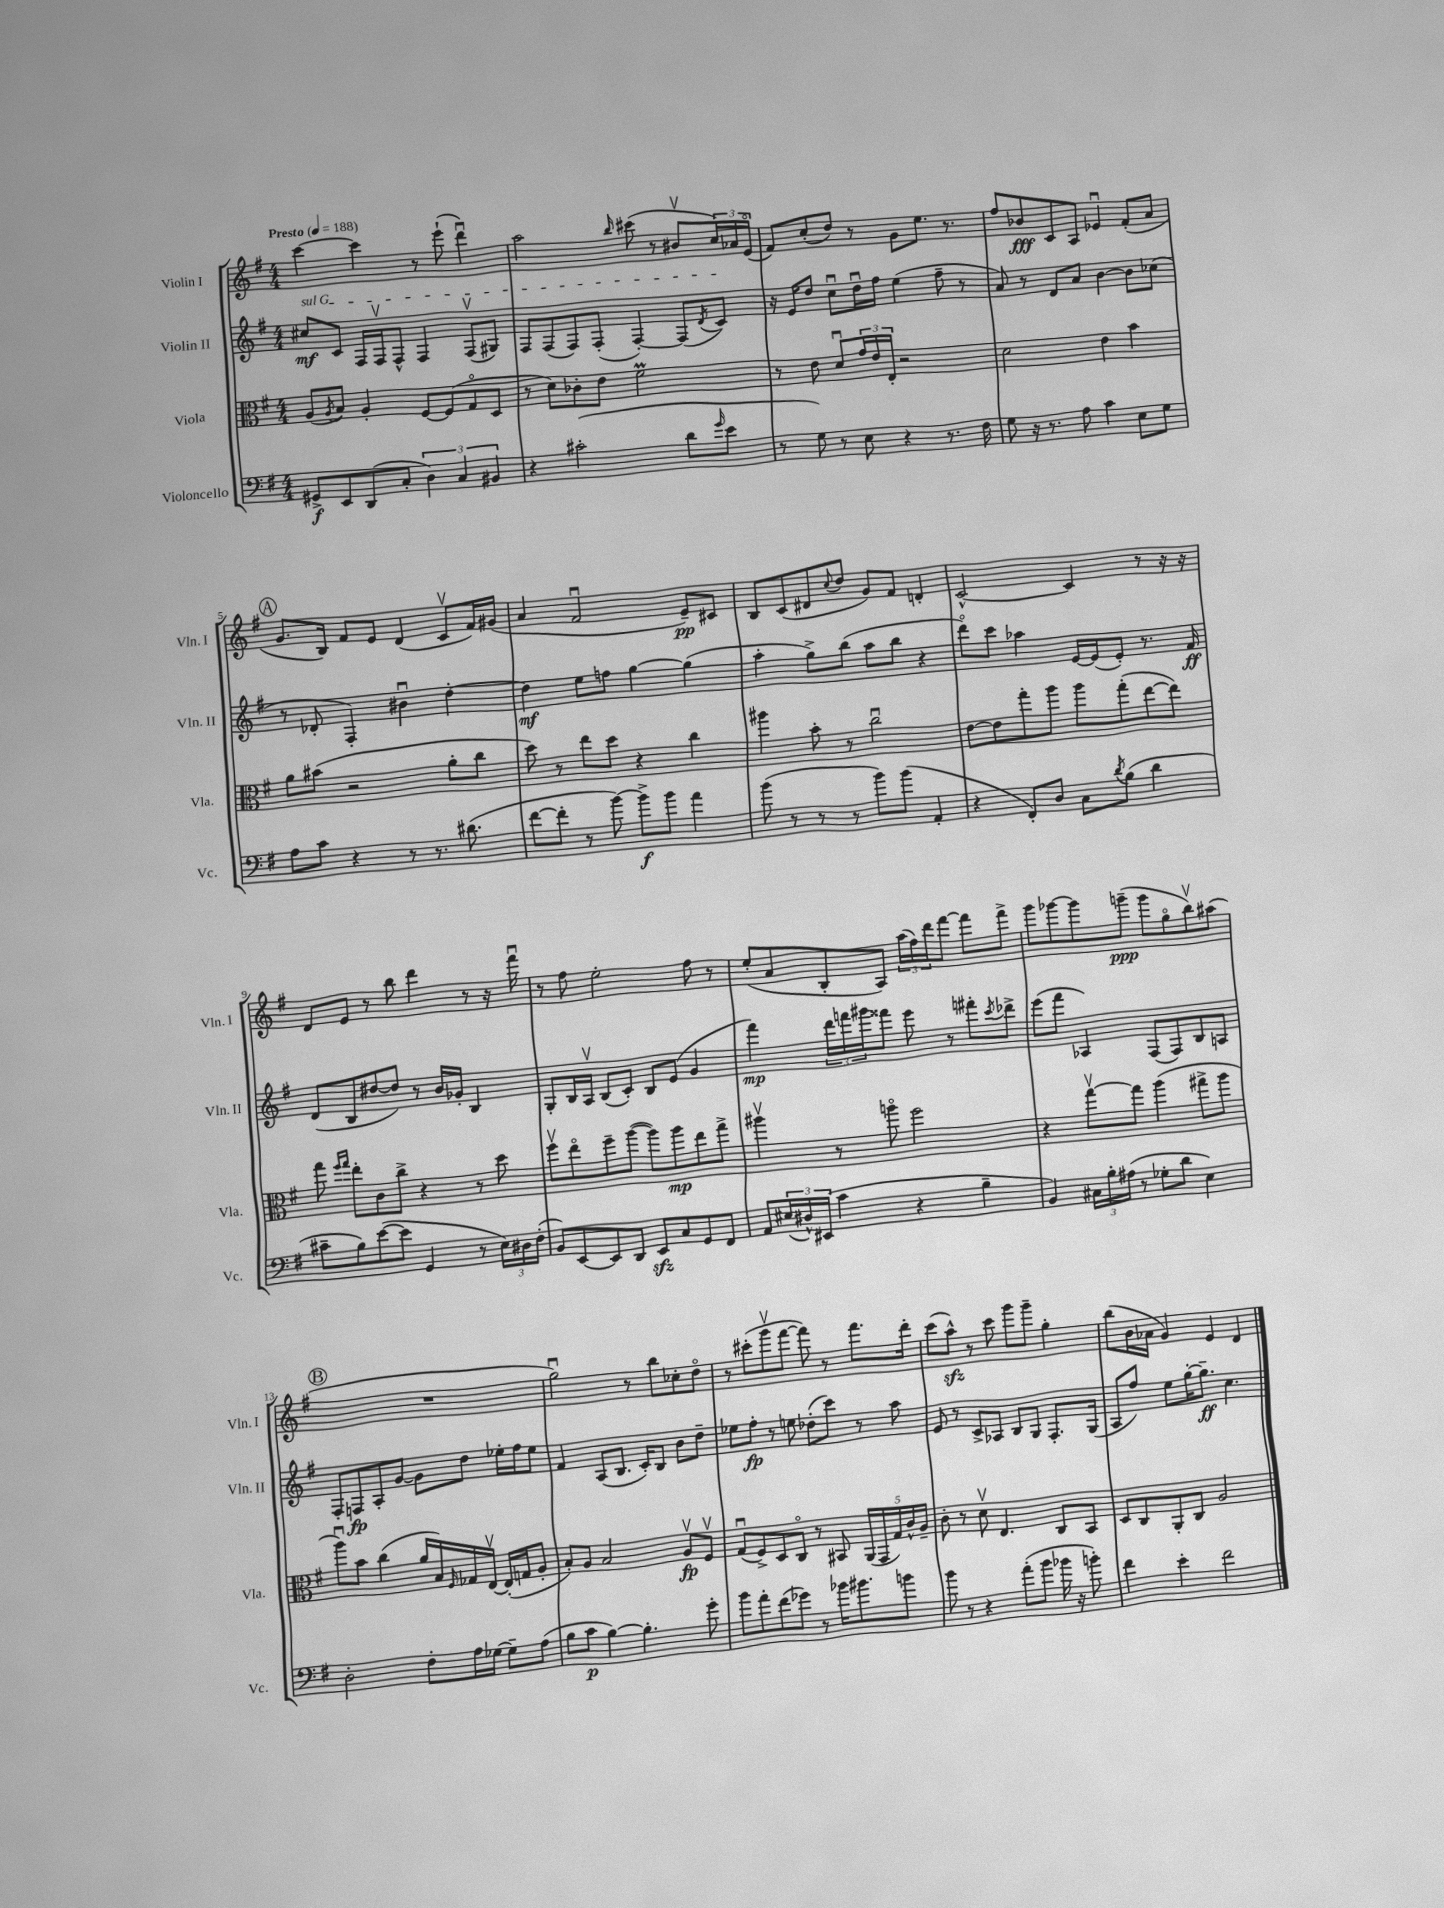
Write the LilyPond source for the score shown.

<<
\new StaffGroup <<
\new Staff = "s0" \with { instrumentName = "Violin I" shortInstrumentName = "Vln. I" } {
    \clef treble \key g \major \numericTimeSignature \time 4/4 \tempo "Presto" 4 = 188
    c'''4~ c'''4 r8 e'''8-!( d'''4\downbow) |
    a''2 \grace { b''16 } cis'''8( r8 bis'8\upbow \tuplet 3/2 { c''16) aes'16 e'16\flageolet( } |
    fis'8) c''8-.( d''8) r8 g'8 e''8. r8. |
    fis''8 bes'8\fff c'8 a8 ees'4\downbow fis'8-.( a'8 |
    \mark \markup { \circle "A" } g'8. b16) fis'8 e'8 d'4( c'8\upbow fis'16) gis'16( |
    a'4 fis'2\downbow e'8--\pp) cis'8 |
    b8 c'8( dis'8 \appoggiatura { c''8 } d''8 g'8) fis'8 d'4-. |
    c'2~-^ c'4 r8 r16 r16 |
    d'8 e'8 r8 b''8 d'''4 r8 r16 fis'''16\downbow |
    r8 fis''8 e''2-. fis''8 r8 |
    e''8-.( a'8 b8-. a8) \tuplet 3/2 { a''16( fis''16) d'''16 } fis'''8~ fis'''8 fis'''8-> |
    g'''8 ges'''8~ ges'''8 g'''8--\ppp( g'''8 g''8\flageolet b''8\upbow) ais''8( |
    \mark \markup { \circle "B" } R1 |
    g''2\downbow) r8 b''8 ces''8-. d''8\flageolet |
    r8 cis'''8-.( g'''8\upbow fis'''8~ fis'''8) r8 fis'''8. d'''16-. |
    c'''8( a''8-^\sfz) r8 c'''8 g'''8 g'''8-- g''4-. |
    b''8( b'16 aes'16 g'4) e'4 d'4 \bar "|." |
}
\new Staff = "s1" \with { instrumentName = "Violin II" shortInstrumentName = "Vln. II" } {
    \clef treble \key g \major \numericTimeSignature \time 4/4
    \once \override TextSpanner.bound-details.left.text = \markup { \italic "sul G" } cis''8\mf\startTextSpan c'8 fis16 fis16\upbow fis8-^ fis4 fis8\upbow( gis8) |
    fis8 fis8( fis8) fis8-.( fis4~-.) fis8( \acciaccatura { d'8 } c'8\stopTextSpan) |
    r16 e'16 d''8 c''8\downbow d''16\downbow fis''16 e''4( fis''8-- r8 |
    a'8) r8 d'8 a'8 b'4~ b'8 ces''8( |
    \mark \markup { \circle "A" } r8 des'8-. fis4-.) bis'4\downbow d''4~-. |
    d''4\mf e''8 f''8 g''4~ g''4( |
    a''4-. g''8->) b''8( a''8 b''8 r4 |
    d'''8\flageolet) c'''8 aes''4 e'16~ e'16( e'8-.) r8. fis'16\ff |
    d'8( b8 dis''8~ dis''8) r8 b'16 ges'16-. b4 |
    g8-. b16 a16\upbow b8( c'8-.) b8 e'8( g'4 |
    fis'''4\mp) \tuplet 3/2 { d'''16 f'''16 gis'''16 } fisis'''8 e'''8 r8 fis'''8-. \acciaccatura { c'''8 } des'''8-> |
    e'''8( fis'''8 aes4) fis8( fis8) b8 a8 |
    \mark \markup { \circle "B" } fis8-. f8\fp a8-. g'8~ g'8 d''8 ees''16-. fis''16 ees''8 |
    fis'4 a8( b8. c'16-.) b8 b'8 d''8-- |
    ees''8 fis''8-.\fp r8 e''8 des''8-.( c'''8) r8 a''8 |
    e'8 r8 c'8-> aes8 b8 g8 fis8.-. g16( |
    a8 fis''8) e''8 g''16~-. g''8.--\ff c''4. \bar "|." |
}
\new Staff = "s2" \with { instrumentName = "Viola" shortInstrumentName = "Vla." } {
    \clef alto \key g \major \numericTimeSignature \time 4/4
    a8( \acciaccatura { a8 } b8) a4-. fis8~ fis8( g8\flageolet d8 |
    r8 d'8) ces'8-. e'8 fis'2\prall |
    r8 e'8 d'8\downbow \tuplet 3/2 { g'16 e'16 e16-. } r2 |
    d'2 e'4 b'4 |
    \mark \markup { \circle "A" } a'8 bis'8( r2 a'8-. c''8 |
    d''8) r8 e''8 d''8 r4 c''4 |
    ais''4 b'8-. r8 c''2\downbow |
    e'8~ e'8 g''8-. a''8 a''8 g''8-.( e''8~ e''8) |
    g''8 \grace { fis''16 g''16 } e''8-. c'8 c''8-> r4 r8 d''8 |
    fis''8\upbow e''8\flageolet fis''8-- a''8~( a''8) a''8\mp e''8 g''8-> |
    ais''4\upbow r8 a''8\flageolet fis''2 |
    r4 g''8~\upbow g''8 a''4( gis''8-> a''8 |
    \mark \markup { \circle "B" } a''8\downbow) b'8 c''4( a'16 b16) \grace { fis16 } ges16 e16~\upbow e16-.( g16 a8-. |
    b8-.) a8 b2 a8\upbow\fp fis8\upbow |
    g8\downbow( fis8->) d8 c8\flageolet r8 bis,8 \tuplet 5/4 { a,16( g,16 g16) c'16-^ a16-- } |
    c'8-. r8 d'8\upbow e4. c8 b,8 |
    d8 c8 a,8-. c8 a2 \bar "|." |
}
\new Staff = "s3" \with { instrumentName = "Violoncello" shortInstrumentName = "Vc." } {
    \clef bass \key g \major \numericTimeSignature \time 4/4
    gis,8->\f e,8 d,8( c8-. \tuplet 3/2 { d4) c4 bis,4 } |
    r4 cis'2-.( d'8 \grace { g'16 } e'8 |
    r8 g8) r8 e8 r4 r8. fis16 |
    g8 r16 r8. a8 c'4 e8 g8 |
    \mark \markup { \circle "A" } a8 c'8 r4 r8 r8. dis'8.( |
    fis'8~ fis'8-. r8 b'8~) b'8->\f b'8 a'4 |
    b'8( r8 r8 r8 b'8) b'8( a,4-. |
    r4 fis,8-.) d8 c8 \acciaccatura { d'8 } b8( d'4 |
    cis'8-- b8) e'8~( e'8 g,4 r8 \tuplet 3/2 { e16) dis16 fis16-.( } |
    b,8) e,8~ e,8 d,8 e,8\sfz c8 g,8 fis,8 |
    a,8 \tuplet 3/2 { eis16( dis16-^) eis,16( } c'4 r4 b4-- |
    b,4) \tuplet 3/2 { cis16 b16-. ais16( } r8 ges8-. d'8 e4) |
    \mark \markup { \circle "B" } d2-. fis8-. a16 ges16~ ges8-- a8( |
    b8 c'8\p b4~) b4.-. g'8-. |
    b'8 a'8-. fis'8( ges'8) r8 bes'16 bis'8. b'8 |
    b'8 r8 r4 a'8-.( b'8 bes'16 r16 b'8-.) |
    fis'4 e'4-. fis'2 \bar "|." |
}
>>
>>
